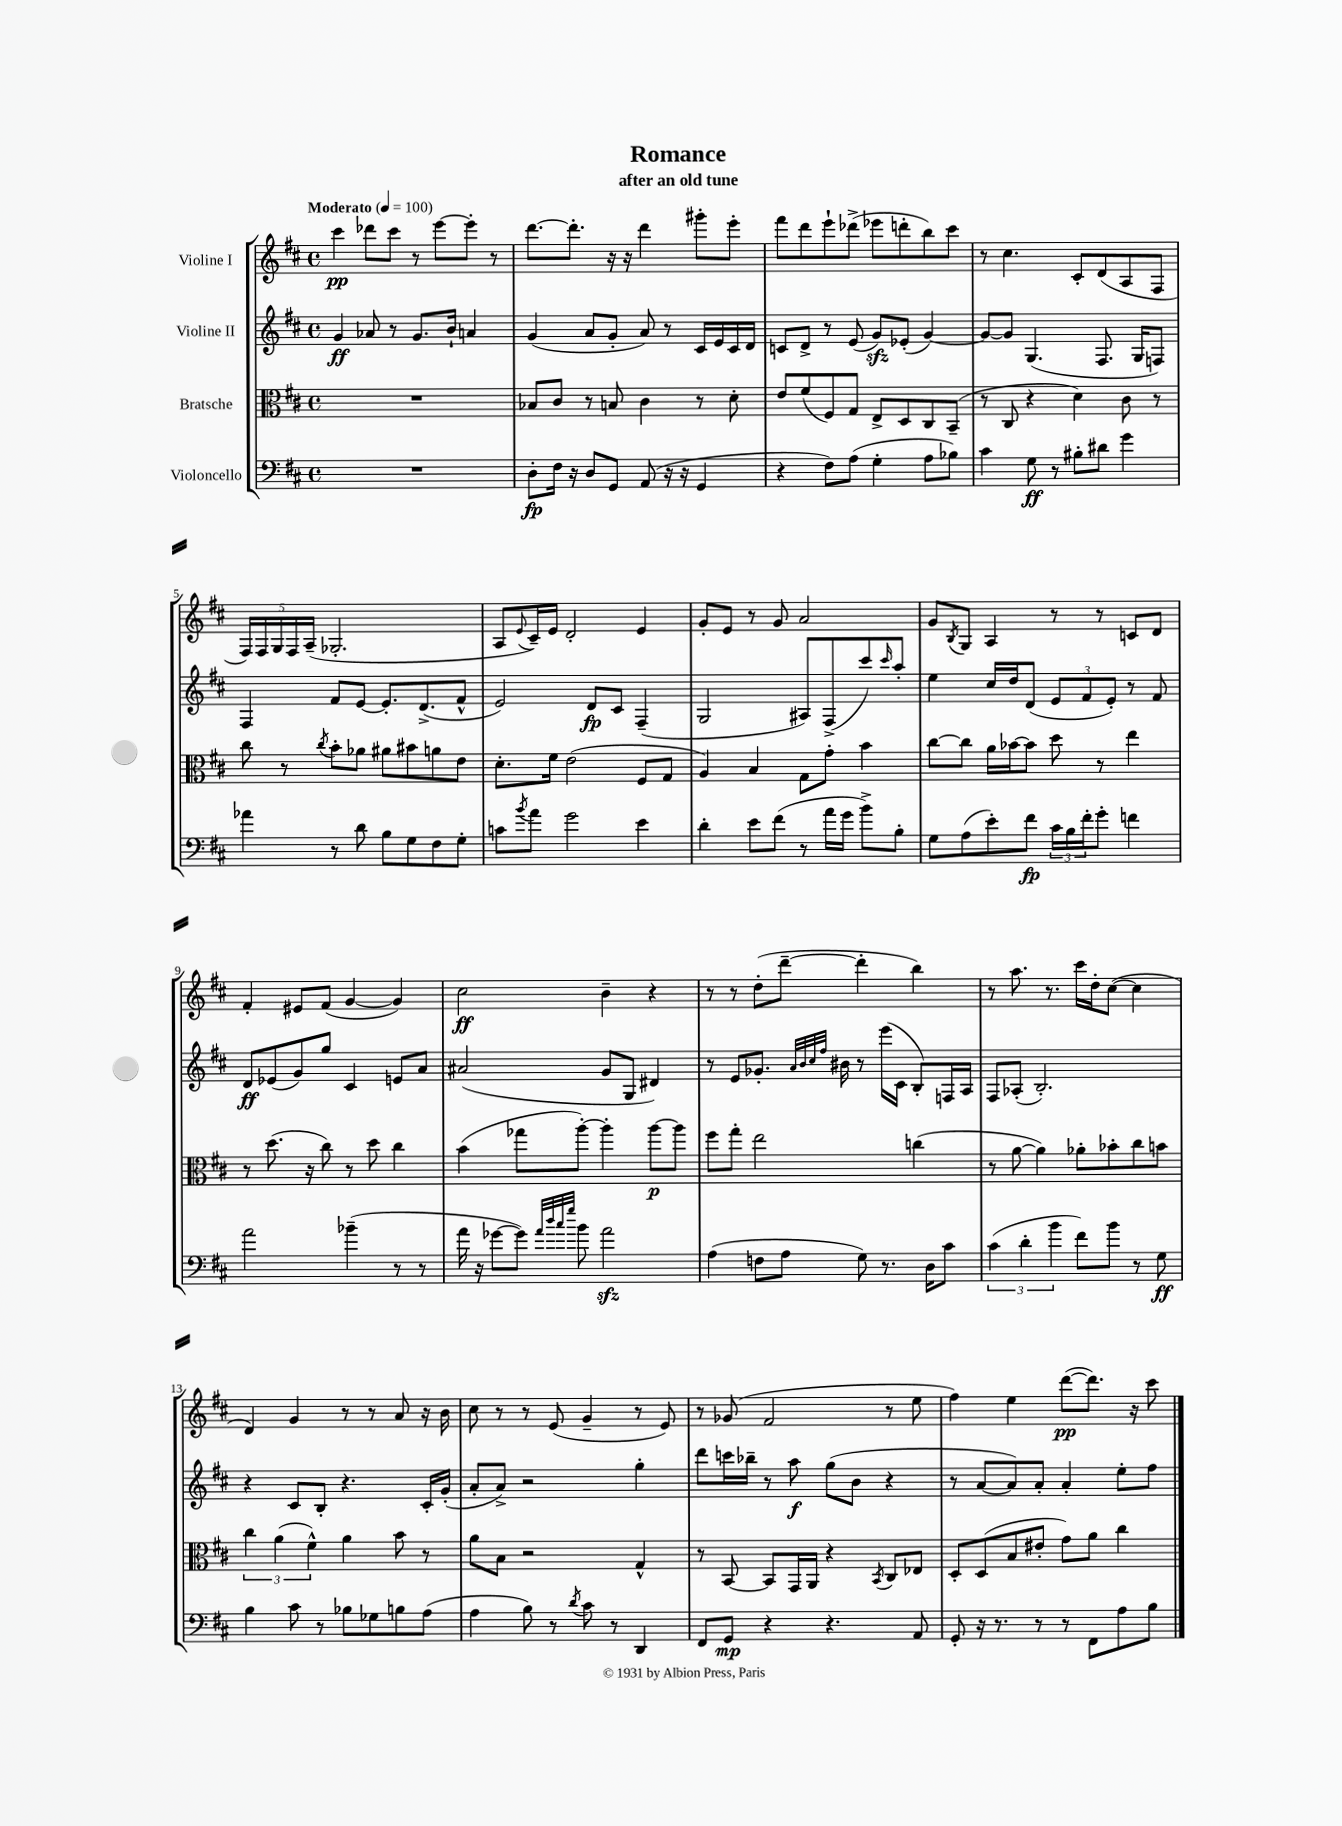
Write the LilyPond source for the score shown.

\header { title = "Romance" subtitle = "after an old tune" }
<<
\new StaffGroup <<
\new Staff = "s0" \with { instrumentName = "Violine I" } {
    \clef treble \key d \major \defaultTimeSignature \time 4/4 \tempo "Moderato" 4 = 100
    cis'''4\pp des'''8 cis'''8 r8 e'''8~ e'''8-. r8 |
    d'''8.~ d'''8.-. r16 r16 d'''4 gis'''8-. e'''8-. |
    fis'''8 d'''8 e'''8-! des'''8->( ees'''8 d'''8-. b''8) cis'''8 |
    r8 cis''4. cis'8-. d'8( a8 fis8 |
    \tuplet 5/4 { fis16) fis16 g16 fis16 a16--( } ges2.-. |
    a8 \appoggiatura { e'8 } cis'16--) e'16 d'2-. e'4 |
    g'8-. e'8 r8 g'8 a'2 |
    g'8 \acciaccatura { b8 } g8 a4 r8 r8 c'8 d'8 |
    fis'4-. eis'8 fis'8( g'4~ g'4) |
    cis''2\ff b'4-- r4 |
    r8 r8 d''8-.( d'''8~-- d'''4-. b''4) |
    r8 a''8. r8. cis'''16 d''16-. cis''8~( cis''4 |
    d'4) g'4 r8 r8 a'8 r16 b'16 |
    cis''8 r8 r8 e'8( g'4-- r8 e'8) |
    r8 ges'8( fis'2 r8 e''8 |
    fis''4) e''4 d'''8~\pp( d'''8.) r16 cis'''8 \bar "|." |
}
\new Staff = "s1" \with { instrumentName = "Violine II" } {
    \clef treble \key d \major \defaultTimeSignature \time 4/4
    g'4\ff aes'8 r8 g'8. b'16-! a'4 |
    g'4( a'8 g'8-. a'8) r8 cis'16 e'16 cis'16 d'16 |
    c'8 d'8-> r8 e'8( g'8\sfz) ees'8-.( g'4~) |
    g'8~ g'8 g4.( fis8. g16 f8) |
    fis4 fis'8 e'8~ e'8.-. d'8.->( fis'8-^ |
    e'2) d'8\fp cis'8 fis4--( |
    g2 ais8) fis8->( cis'''8) \grace { cis'''16 } a''8-. |
    e''4 cis''16 d''16 d'8( \tuplet 3/2 { e'8 fis'8 e'8-.) } r8 fis'8 |
    d'8\ff ees'8( g'8) g''8 cis'4 e'8 a'8 |
    ais'2( g'8 g8 dis'4) |
    r8 e'8 ges'8.-. \grace { a'32 b'32 cis''32 fis''32 } bis'16 r8 e'''16( cis'16 b8-.) f16 a16 |
    fis8 aes8-.( b2.-.) |
    r4 cis'8 b8-. r4. cis'16-. g'16-.( |
    a'8-. a'8->) r2 g''4-. |
    d'''8 c'''16 bes''16-- r8 a''8\f g''8( b'8 r4 |
    r8 a'8~ a'8) a'8-. a'4-. e''8-. fis''8 \bar "|." |
}
\new Staff = "s2" \with { instrumentName = "Bratsche" } {
    \clef alto \key d \major \defaultTimeSignature \time 4/4
    R1 |
    bes8 cis'8 r8 b8 cis'4 r8 d'8-. |
    e'8 fis'8( fis8) g8 e8-> d8 cis8 b,8--( |
    r8 cis8 r4 d'4) cis'8 r8 |
    cis''8 r8 \acciaccatura { cis''8 } b'8-. aes'8 ais'8 bis'8 a'8 e'8 |
    d'8.-. fis'16 e'2( fis8 g8 |
    a4) b4 g8 g'8-. b'4 |
    cis''8~ cis''8 a'16 bes'16~ bes'8 d''8 r8 e''4 |
    r8 d''8.( r16 cis''8) r8 d''8 cis''4 |
    b'4( ges''8 a''8~-.) a''4-. a''8~\p a''8 |
    fis''8 g''8-. e''2 c''4( |
    r8 a'8~ a'4) aes'8-. bes'8-. cis''8 b'8 |
    \tuplet 3/2 { cis''4 a'4( fis'4-^) } a'4 b'8 r8 |
    a'8 b8 r2 g4-^ |
    r8 b,8~ b,8 g,16 a,16 r4 \acciaccatura { b,8 } cis8 ees8 |
    d8-. d8( b8 eis'8-. g'8) a'8 cis''4 \bar "|." |
}
\new Staff = "s3" \with { instrumentName = "Violoncello" } {
    \clef bass \key d \major \defaultTimeSignature \time 4/4
    R1 |
    d8-.\fp fis16 r16 d8 g,8 a,8( r16 r16 g,4 |
    r4 fis8) a8( g4-. a8 bes8) |
    cis'4 g8\ff r8 bis8-. dis'8 g'4 |
    aes'4 r8 d'8 b8 g8 fis8 g8-. |
    c'8 \acciaccatura { b'8 } a'8 g'2 e'4 |
    d'4-. e'8 fis'8( r8 a'16 g'16 b'8->) b8-. |
    g8 a8( e'8-.) fis'8\fp \tuplet 3/2 { cis'16 b16 fis'16-. } g'8-. f'4 |
    a'2 bes'4--( r8 r8 |
    a'16 r16 ges'8~ ges'8) \grace { a'32 d''32 cis''32 g''32 } b'8 a'2\sfz |
    a4( f8 a8 g8) r8. d16 cis'8 |
    \tuplet 3/2 { cis'4( d'4-. b'4 } fis'8) b'8 r8 g8\ff |
    b4 cis'8 r8 bes8 ges8 b8 a8( |
    a4 b8) r8 \acciaccatura { d'8 } cis'8 r8 d,4 |
    fis,8 g,8\mp r4 r4. a,8 |
    g,8-. r16 r8. r8 r8 fis,8 a8 b8 \bar "|." |
}
>>
>>
